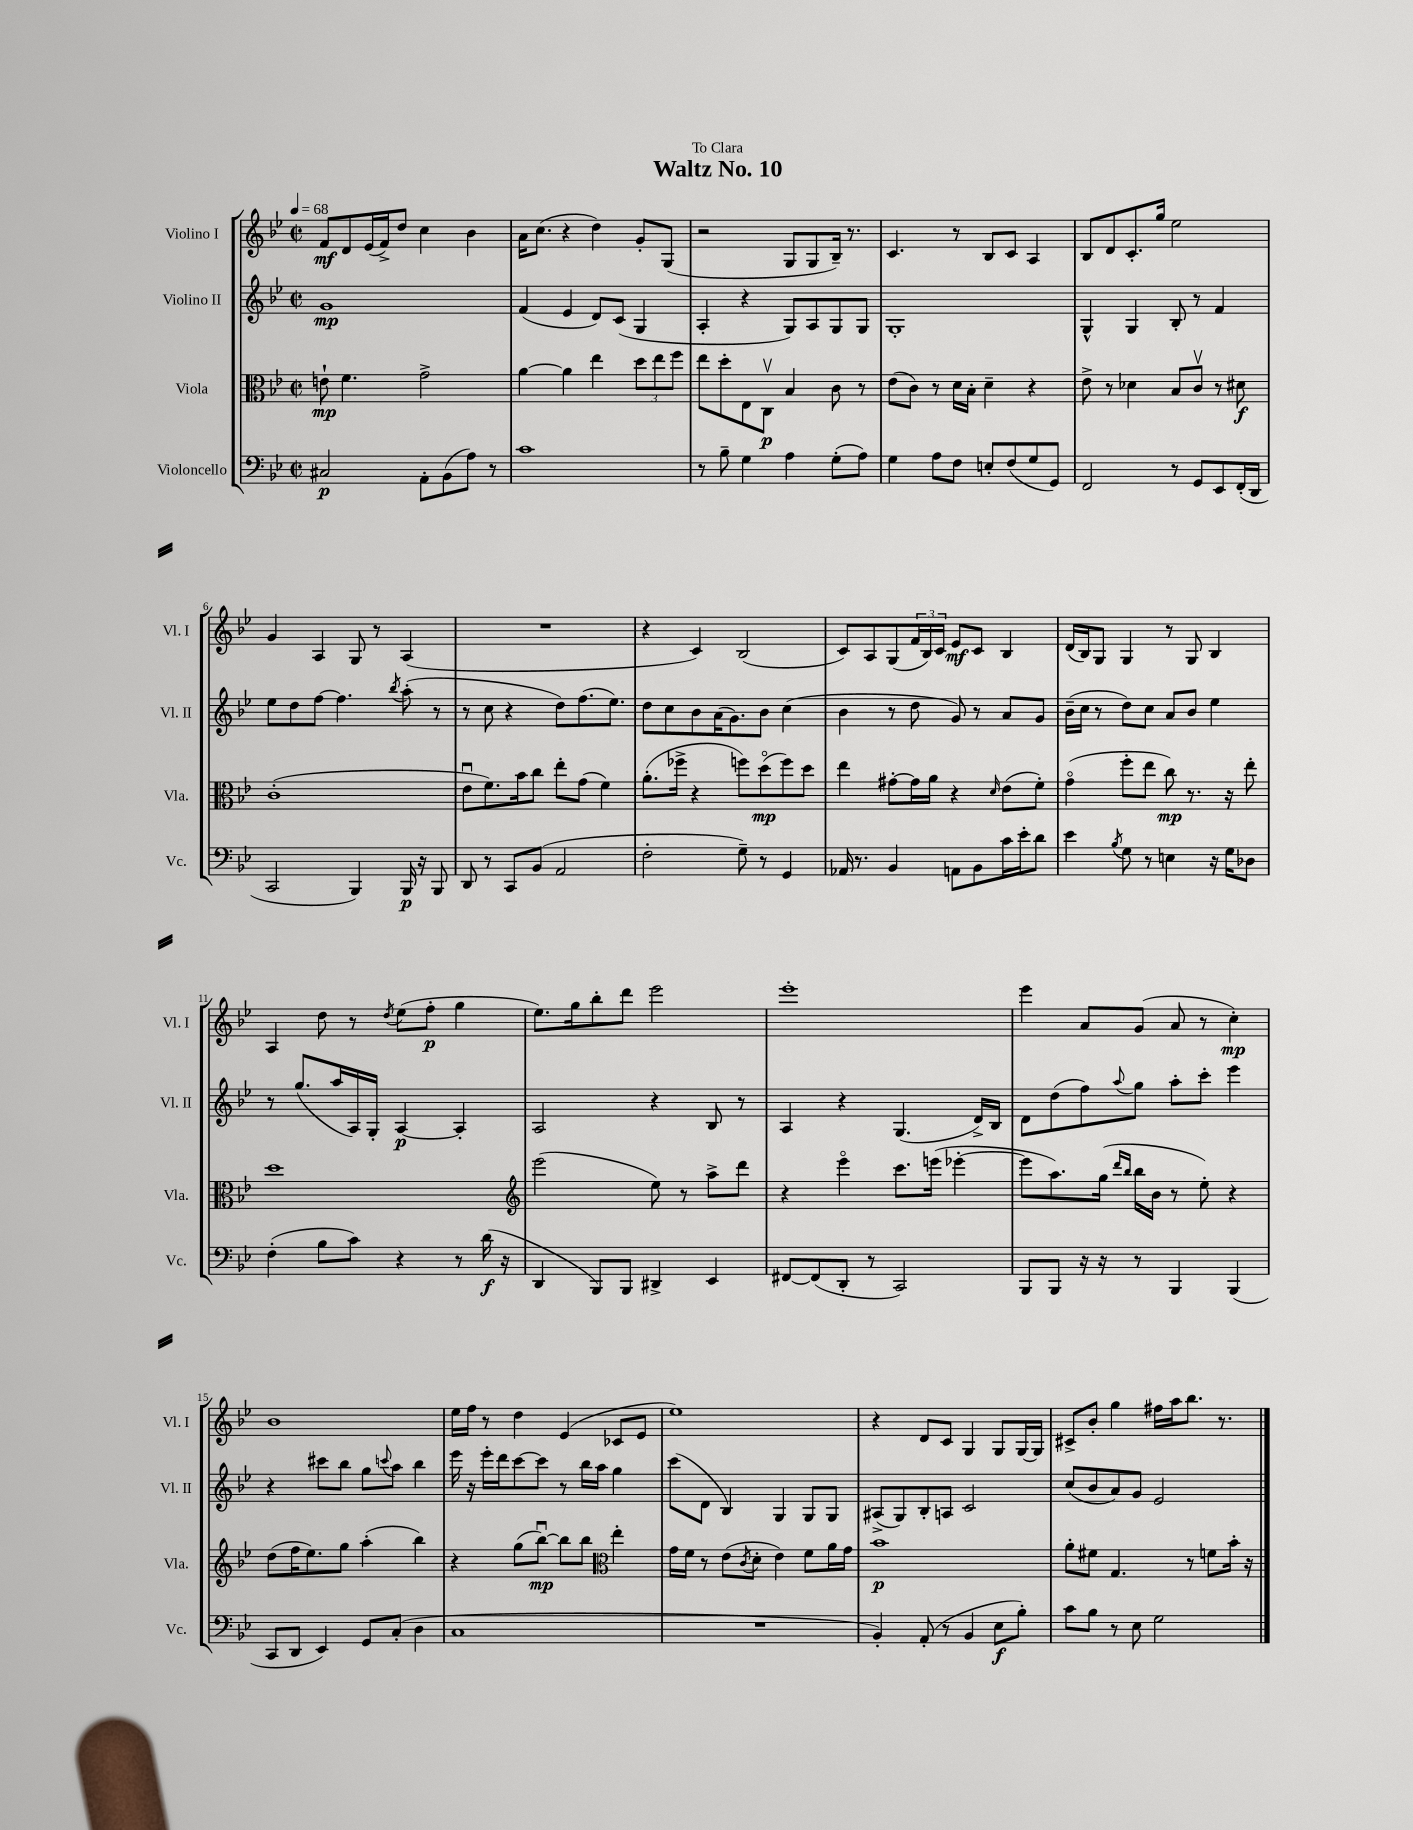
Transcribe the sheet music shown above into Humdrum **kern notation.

**kern	**dynam	**kern	**dynam	**kern	**dynam	**kern	**dynam
*part4	*part4	*part3	*part3	*part2	*part2	*part1	*part1
*staff4	*staff4	*staff3	*staff3	*staff2	*staff2	*staff1	*staff1
*I"Violoncello	*	*I"Viola	*	*I"Violino II	*	*I"Violino I	*
*I'Vc.	*	*I'Vla.	*	*I'Vl. II	*	*I'Vl. I	*
*clefF4	*	*clefC3	*	*clefG2	*	*clefG2	*
*k[b-e-]	*	*k[b-e-]	*	*k[b-e-]	*	*k[b-e-]	*
*M2/2	*	*M2/2	*	*M2/2	*	*M2/2	*
*met(c|)	*	*met(c|)	*	*met(c|)	*	*met(c|)	*
*MM68	*	*MM68	*	*MM68	*	*MM68	*
=1	=1	=1	=1	=1	=1	=1	=1
2C#X/	p	8en`\	mp	1g	mp	8f/L	mf
.	.	4.f\	.	.	.	8d/	.
.	.	.	.	.	.	(16e-/L	.
.	.	.	.	.	.	16f^/J)	.
.	.	.	.	.	.	8dd/J	.
8AA'\L	.	2g^\	.	.	.	4cc\	.
(8BB-\	.	.	.	.	.	.	.
8A\J)	.	.	.	.	.	4b-\	.
8r	.	.	.	.	.	.	.
=2	=2	=2	=2	=2	=2	=2	=2
1c	.	[4a\	.	(4f/	.	16a\KL	.
.	.	.	.	.	.	(8.cc\J	.
.	.	4a\]	.	4e-/	.	4r	.
.	.	4ee-\	.	8d/L)	.	4dd\)	.
.	.	.	.	(8c/J	.	.	.
.	.	12dd\L	.	4G/	.	8g'/L	.
.	.	12ee-\	.	.	.	.	.
.	.	.	.	.	.	(8G/J	.
.	.	12ff\J	.	.	.	.	.
=3	=3	=3	=3	=3	=3	=3	=3
8r	.	8ee-\L	.	4A'/	.	2r	.
8B-~\	.	8dd'\	.	.	.	.	.
4G\	.	8E-\	.	4r	.	.	.
.	.	8Cv\J	p	.	.	.	.
4A\	.	4B-/	.	8G/L)	.	8G/L	.
.	.	.	.	8A/	.	8G/	.
(8G'\L	.	8c\	.	8G/	.	16B-~/Jk)	.
.	.	.	.	.	.	8.r	.
8A\J)	.	8r	.	8G/J	.	.	.
=4	=4	=4	=4	=4	=4	=4	=4
4G\	.	(8e-\L	.	1G'	.	4.c/	.
.	.	8c\J)	.	.	.	.	.
8A\L	.	8r	.	.	.	.	.
8F\J	.	16d\LL	.	.	.	8r	.
.	.	16B-'\JJ	.	.	.	.	.
8En'/L	.	4d~\	.	.	.	8B-/L	.
(8F/	.	.	.	.	.	8c/J	.
8G/	.	4r	.	.	.	4A/	.
8GG/J)	.	.	.	.	.	.	.
=5	=5	=5	=5	=5	=5	=5	=5
2FF/	.	8e-^\	.	4G^^/	.	8B-/L	.
.	.	8r	.	.	.	8d/	.
.	.	4d-X\	.	4G/	.	8.c'/	.
.	.	.	.	.	.	16gg/Jk	.
8r	.	8B-/L	.	8B-'/	.	2ee-\	.
8GG/L	.	8cv/J	.	8r	.	.	.
8EE-/	.	8r	.	4f/	.	.	.
(16FF'/L	.	8d#X\	f	.	.	.	.
16DD/JJ	.	.	.	.	.	.	.
!!LO:LB:g=z
=6	=6	=6	=6	=6	=6	=6	=6
2CC/	.	(1c'	.	8ee-\L	.	4g/	.
.	.	.	.	8dd\	.	.	.
.	.	.	.	[8ff\J	.	4A/	.
.	.	.	.	4.ff\]	.	.	.
4BBB-/)	.	.	.	.	.	8G/	.
.	.	.	.	.	.	8r	.
.	.	.	.	8qbb-/	.	.	.
16BBB-/	p	.	.	(8aa'\	.	(4A/	.
16r	.	.	.	.	.	.	.
8BBB-/	.	.	.	8r	.	.	.
=7	=7	=7	=7	=7	=7	=7	=7
8DD/	.	8e-u\L	.	8r	.	1r	.
8r	.	8.f\)	.	8cc\	.	.	.
8CC/L	.	.	.	4r	.	.	.
.	.	16b-\k	.	.	.	.	.
(8BB-/J	.	8cc\J	.	.	.	.	.
2AA/	.	8ee-'\L	.	8dd\L)	.	.	.
.	.	(8g\J	.	(8.ff\	.	.	.
.	.	4f\)	.	.	.	.	.
.	.	.	.	8.ee-\J)	.	.	.
=8	=8	=8	=8	=8	=8	=8	=8
2F'\	.	(8.a'\L	.	8dd\L	.	4r	.
.	.	.	.	8cc\	.	.	.
.	.	16ff-X^\Jk	.	.	.	.	.
.	.	4r	.	8b-\	.	4c/)	.
.	.	.	.	(16a\K	.	.	.
.	.	.	.	8.g\)	.	.	.
8G~\)	.	8ffn\L)	.	.	.	(2B-/	.
8r	.	(8dd\	mp	8b-\J	.	.	.
4GG/	.	8ff\)	.	(4cc\	.	.	.
.	.	8dd\J	.	.	.	.	.
=9	=9	=9	=9	=9	=9	=9	=9
16AA-X/	.	4ee-\	.	4b-\	.	8c/L)	.
8.r	.	.	.	.	.	.	.
.	.	.	.	.	.	8A/	.
4BB-/	.	[8g#X'\L	.	8r	.	(8G/	.
.	.	16g#\L]	.	8dd\	.	24f/L	.
.	.	.	.	.	.	24B-/)	.
.	.	16a\JJ	.	.	.	.	.
.	.	.	.	.	.	24c/JJ	.
8AAn\L	.	4r	.	8g/)	.	8e-/L	mf
8BB-\	.	.	.	8r	.	8c/J	.
.	.	16qqd/	.	.	.	.	.
16c\L	.	(8e-\L	.	8a/L	.	4B-/	.
16e-'\J	.	.	.	.	.	.	.
8d\J	.	8f'\J)	.	8g/J	.	.	.
=10	=10	=10	=10	=10	=10	=10	=10
4e-\	.	(4g\	.	(16b-~\LL	.	(16d/LL	.
.	.	.	.	16cc\JJ	.	16B-/J)	.
.	.	.	.	8r	.	8G/J	.
8qB-/	.	.	.	.	.	.	.
8G\	.	8ff'\L	.	8dd\L)	.	4G/	.
8r	.	8ee-\J	.	8cc\J	.	.	.
4En\	.	8cc\)	mp	8a/L	.	8r	.
.	.	8.r	.	8b-/J	.	8G/	.
16r	.	.	.	4ee-\	.	4B-/	.
16G\KL	.	16r	.	.	.	.	.
8D-X\J	.	8ee-'\	.	.	.	.	.
!!LO:LB:g=z
=11	=11	=11	=11	=11	=11	=11	=11
(4F'\	.	1dd	.	8r	.	4A/	.
.	.	.	.	(8.gg/L	.	.	.
8B-\L	.	.	.	.	.	8dd\	.
.	.	.	.	16aa/L	.	.	.
8c\J)	.	.	.	16A/)	.	8r	.
.	.	.	.	16G'/JJ	.	.	.
.	.	.	.	.	.	8qdd/	.
4r	.	.	.	[4A/	p	(8ee-\L	.
.	.	.	.	.	.	8ff'\J	p
8r	.	.	.	4A'/]	.	4gg\	.
(16d\	f	.	.	.	.	.	.
16r	.	.	.	.	.	.	.
=12	=12	=12	=12	=12	=12	=12	=12
*	*	*clefG2	*	*	*	*	*
4DD/	.	(2eee-\	.	2A/	.	8.ee-\L)	.
.	.	.	.	.	.	16gg\k	.
8BBB-/L)	.	.	.	.	.	8bb-'\	.
8BBB-/J	.	.	.	.	.	8ddd\J	.
4DD#X^/	.	8ee-\)	.	4r	.	2eee-\	.
.	.	8r	.	.	.	.	.
4EE-/	.	8aa^\L	.	8B-/	.	.	.
.	.	8ddd\J	.	8r	.	.	.
=13	=13	=13	=13	=13	=13	=13	=13
[8FF#X/L	.	4r	.	4A/	.	1eee-'	.
(8FF#/]	.	.	.	.	.	.	.
8DD'/J	.	4eee-\	.	4r	.	.	.
8r	.	.	.	.	.	.	.
2CC/)	.	8.ccc\L	.	(4.G/	.	.	.
.	.	(16eeen\Jk	.	.	.	.	.
.	.	[4eee-X'\	.	.	.	.	.
.	.	.	.	16d^/LL)	.	.	.
.	.	.	.	16B-/JJ	.	.	.
=14	=14	=14	=14	=14	=14	=14	=14
8BBB-/L	.	8eee-\L]	.	8d\L	.	4eee-\	.
8BBB-/J	.	8.aa\)	.	(8dd\	.	.	.
16r	.	.	.	8ff\)	.	8a/L	.
16r	.	(16gg\Jk	.	.	.	.	.
.	.	16qqddd/LL	.	.	.	.	.
.	.	16qqbb-/JJ	.	8qqaa/	.	.	.
8r	.	16bb-\LL	.	8gg\J	.	(8g/J	.
.	.	16b-\JJ	.	.	.	.	.
4BBB-/	.	8r	.	8aa'\L	.	8a/	.
.	.	8ee-'\)	.	8ccc'\J	.	8r	.
(4BBB-/	.	4r	.	4eee-\	.	4cc'\)	mp
!!LO:LB:g=z
=15	=15	=15	=15	=15	=15	=15	=15
8CC/L	.	(8dd\L	.	4r	.	1b-	.
8DD/J	.	16ff\K	.	.	.	.	.
.	.	8.ee-\)	.	.	.	.	.
4EE-/)	.	.	.	8ccc#X\L	.	.	.
.	.	8gg\J	.	8bb-\J	.	.	.
8GG/L	.	(4aa'\	.	8gg\L	.	.	.
.	.	.	.	8qqcccn/	.	.	.
(8C'/J	.	.	.	8aa\J	.	.	.
4D\	.	4bb-\)	.	4bb-\	.	.	.
=16	=16	=16	=16	=16	=16	=16	=16
1C	.	4r	.	16eee-\	.	16ee-\LL	.
.	.	.	.	16r	.	16ff\JJ	.
.	.	.	.	16eee-'\LL	.	8r	.
.	.	.	.	16ddd\J	.	.	.
.	.	(8gg\L	.	[8ccc\	.	4dd\	.
.	.	[8bb-u\J)	mp	8ccc\J]	.	.	.
.	.	8bb-\L]	.	8r	.	(4e-/	.
.	.	8bb-\J	.	16bb-\LL	.	.	.
.	.	.	.	16aa\JJ	.	.	.
*	*	*clefC3	*	*	*	*	*
.	.	4ee-'\	.	4gg\	.	8c-X/L	.
.	.	.	.	.	.	8e-/J	.
=17	=17	=17	=17	=17	=17	=17	=17
1r	.	16g\LL	.	(8ccc\L	.	1ee-)	.
.	.	16f\JJ	.	.	.	.	.
.	.	8r	.	8d\J	.	.	.
.	.	(8e-\L	.	4B-/)	.	.	.
.	.	8qc/	.	.	.	.	.
.	.	8d'\J	.	.	.	.	.
.	.	4e-\)	.	4G/	.	.	.
.	.	8f\L	.	8G/L	.	.	.
.	.	16a\L	.	8G/J	.	.	.
.	.	16g\JJ	.	.	.	.	.
=18	=18	=18	=18	=18	=18	=18	=18
4BB-'/)	.	1b-	p	(8A#X^/L	.	4r	.
.	.	.	.	8G/)	.	.	.
(8AA'/	.	.	.	8B-'/	.	8d/L	.
8r	.	.	.	8An/J	.	8c/J	.
4BB-/	.	.	.	2c/	.	4G/	.
8E-\L	f	.	.	.	.	8G/L	.
8B-'\J)	.	.	.	.	.	[16G/L	.
.	.	.	.	.	.	16G/JJ]	.
=19	=19	=19	=19	=19	=19	=19	=19
8c\L	.	8a'\L	.	(8cc/L	.	8c#X^/L	.
8B-\J	.	8f#X\J	.	8b-/	.	8b-'/J	.
8r	.	4.G/	.	8a/)	.	4gg\	.
8E-\	.	.	.	8g/J	.	.	.
2G\	.	.	.	2e-/	.	16ff#X\LL	.
.	.	.	.	.	.	16aa\J	.
.	.	8r	.	.	.	8.bb-\J	.
.	.	8fn\L	.	.	.	.	.
.	.	.	.	.	.	8.r	.
.	.	16b-'\Jk	.	.	.	.	.
.	.	16r	.	.	.	.	.
==	==	==	==	==	==	==	==
*-	*-	*-	*-	*-	*-	*-	*-
